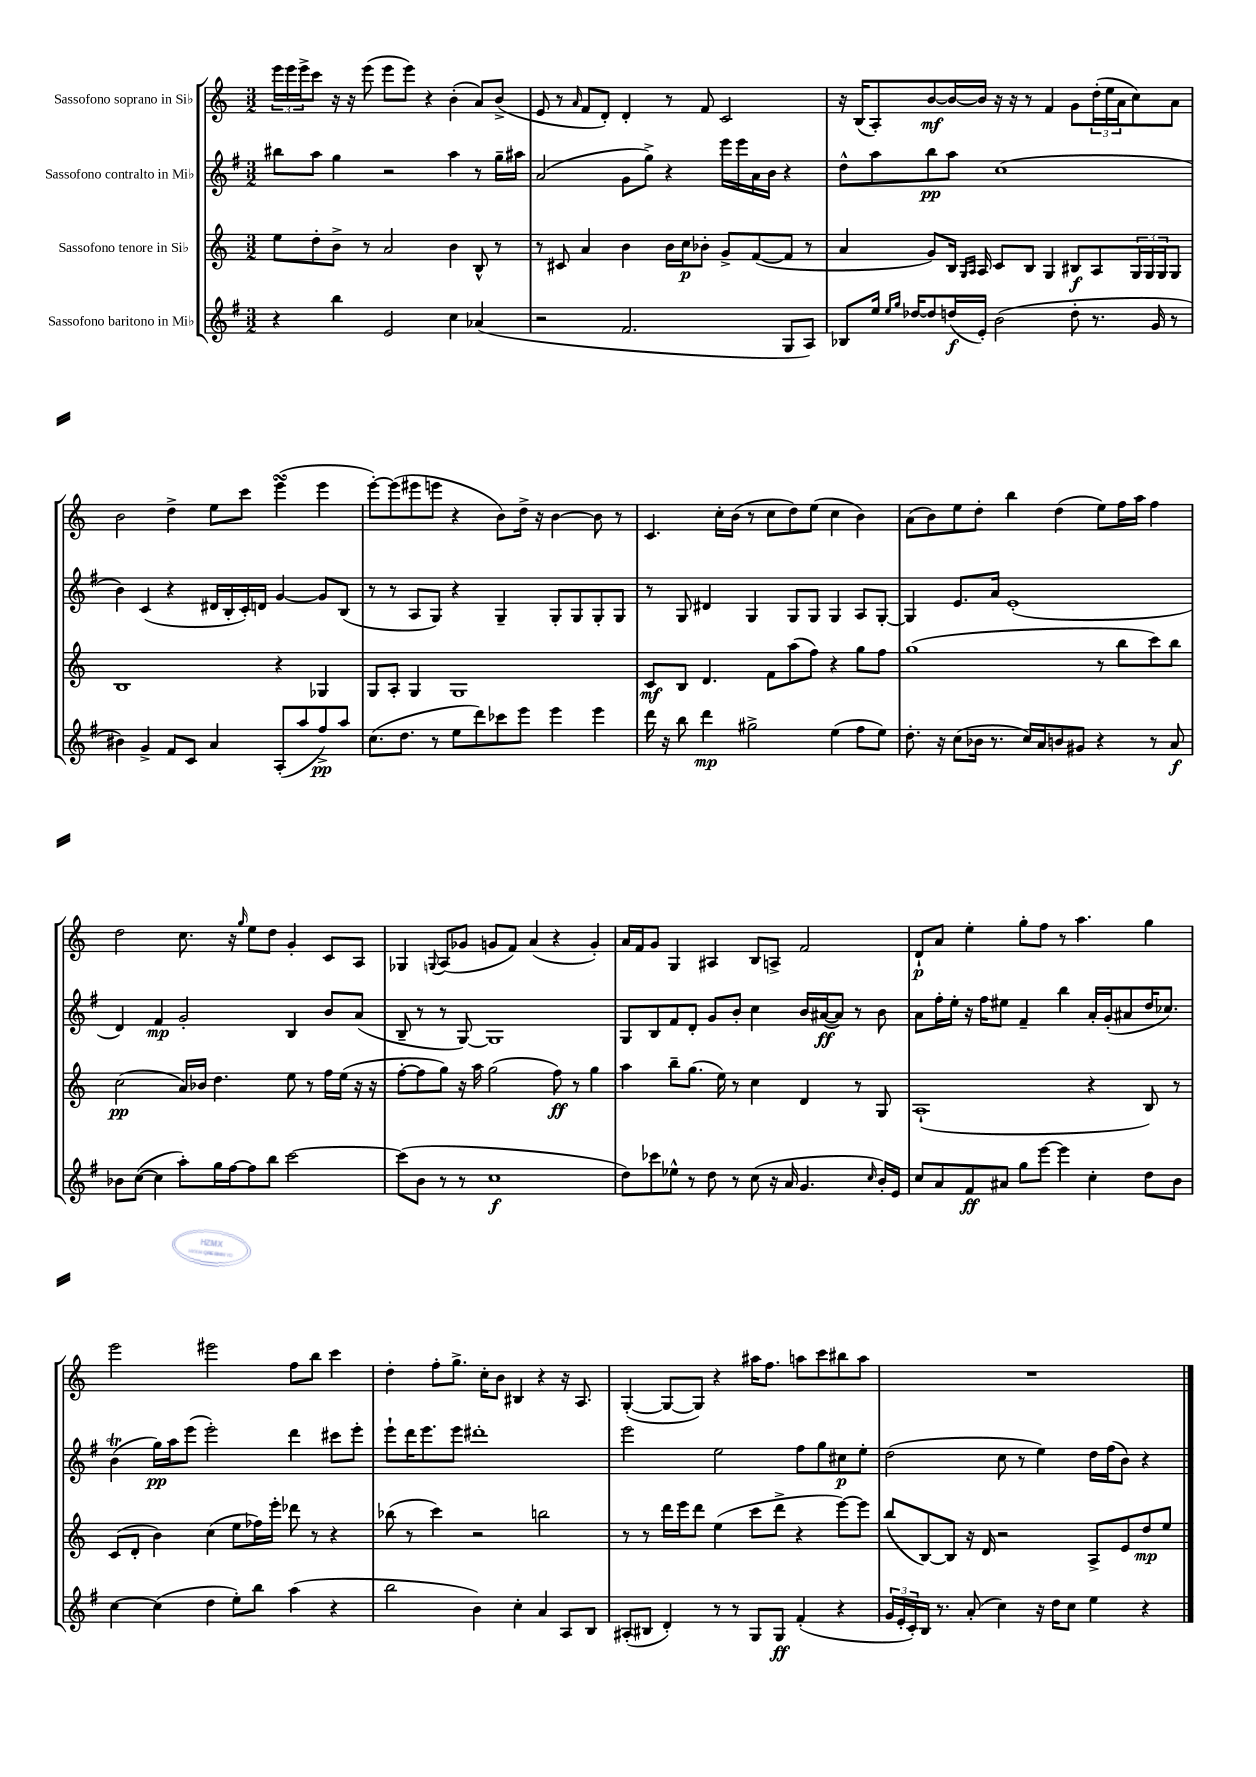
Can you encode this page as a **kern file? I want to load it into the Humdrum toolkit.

**kern	**kern	**kern	**kern
*staff4	*staff3	*staff2	*staff1
*clefG2	*clefG2	*clefG2	*clefG2
*k[f#]	*k[]	*k[f#]	*k[]
*M3/2	*M3/2	*M3/2	*M3/2
4r	8ee	8bb#	24eee
.	.	.	24eee
.	.	.	24eee^
.	8dd'	8aa	8ccc
4bb	8b^	4gg	16r
.	.	.	16r
.	8r	.	(8eee
2e	2a	2r	8eee
.	.	.	8eee)
.	.	.	4r
4cc	4b	4aa	(4b'
(4a-	8B^^	8r	8a)
.	8r	16gg~	(8b^
.	.	16aa#	.
=	=	=	=
2r	8r	(2a	8e
.	8c#	.	8r
.	.	.	16qqa
.	4a	.	8f
.	.	.	8d')
2.f#	4b	8g	4d'
.	.	8gg^)	.
.	16b	4r	8r
.	16cc	.	.
.	8b-'	.	8f
.	8g^	16eee	2c
.	.	16eee	.
.	([8f	16a	.
.	.	16b	.
8G	8f]	4r	.
8A)	8r	.	.
=	=	=	=
8B-	4a	8dd^^	16r
.	.	.	(16B
16ee	.	8aa	8A')
16qqee	.	.	.
16qqgg	.	.	.
[16dd-	.	.	.
8dd-]	8g)	8bb	[8b
(16dd	16B	8aa	16b_
.	16qqG	.	.
.	16qqA	.	.
16e')	16A	.	16b]
(2b	8c	(1cc	16r
.	.	.	16r
.	8B	.	8r
.	4G	.	4f
8dd'	8B#	.	8g
8.r	8A	.	(24dd'
.	.	.	24ee
.	.	.	24a
.	24G	.	8cc)
.	24G	.	.
16g	.	.	.
.	24G	.	.
8r	8G	.	8a
=	=	=	=
4b#)	1B	4b)	2b
4g^	.	(4c	.
8f#	.	4r	4dd^
8c	.	.	.
4a	.	16d#	8ee
.	.	16B'	.
.	.	16c')	8ccc
.	.	16d	.
(8A'	4r	[4g	(4eee
8aa	.	.	.
8ff#^)	4G-	8g]	4eee
8aa	.	(8B	.
=	=	=	=
(8.cc	8G	8r	[8eee')
.	8A'	8r	(8eee]
8.dd	.	.	.
.	4G	8A	8eee#
8r	.	8G)	8eee
8ee	1G	4r	4r
8ddd)	.	.	.
8ccc-	.	4G~	8b)
8eee	.	.	16dd^
.	.	.	16r
4eee	.	8G'	[4b
.	.	8G	.
4eee	.	8G'	8b]
.	.	8G	8r
=	=	=	=
16ddd	8c	8r	4.c
16r	.	.	.
8bb	8B	8G	.
4ddd	4.d	4d#	.
.	.	.	16cc'
.	.	.	(16b
2gg#^	.	4G	8r
.	8f	.	8cc
.	(8aa	8G	8dd)
.	8ff)	8G	(8ee
(4ee	4r	4G	4cc
8ff#	8gg	8A	4b)
8ee)	8ff	[8G'	.
=	=	=	=
8.dd'	(1gg	4G]	(8a
.	.	.	8b)
16r	.	.	.
(8cc	.	8.e	8ee
16b-	.	.	8dd'
8.r	.	16a	.
.	.	(1e'	4bb
16cc)	.	.	.
16a	.	.	.
8b	.	.	(4dd
8g#	.	.	.
4r	8r	.	8ee)
.	8bb	.	16ff
.	.	.	16aa
8r	8ccc)	.	4ff
8a	8bb	.	.
=	=	=	=
8b-	(2cc	4d)	2dd
([8cc	.	.	.
4cc]	.	4f#	.
8aa')	16a)	2g'	8.cc
.	16b-	.	.
16gg	4.dd	.	.
[16ff#	.	.	16r
.	.	.	16qqgg
8ff#]	.	.	8ee
8bb	.	.	8dd
[2ccc	8ee	4B	4g'
.	8r	.	.
.	16ff	8b	8c
.	(16ee	.	.
.	16r	(8a	8A
.	16r	.	.
=	=	=	=
(8ccc]	[8ff'	8B~	4G-
8b	8ff]	8r	.
.	.	.	8qqG
8r	8gg)	8r	(8A
8r	16r	[8G)	8g-
.	16aa	.	.
1cc	(2gg	1G]	8g
.	.	.	8f)
.	.	.	(4a
.	8ff)	.	4r
.	8r	.	.
.	4gg	.	4g')
=	=	=	=
8dd)	4aa	8G	16a
.	.	.	16f
8ccc-	.	8B	8g
8ee-^^	8bb~	8f#	4G
8r	(8.gg	8d'	.
8dd	.	8g	4A#
.	16ee)	.	.
8r	8r	8b'	.
(8cc	4cc	4cc	8B
16r	.	.	8A^
16a	.	.	.
4.g	4d	16b	2f
.	.	([16a#	.
.	.	8a#])	.
.	8r	8r	.
16qqcc	.	.	.
16b')	8G	8b	.
16e	.	.	.
=	=	=	=
8cc	(1A`	8a	8d`
8a	.	16ff#'	8a
.	.	16ee'	.
8f#	.	16r	4ee'
.	.	16ff#	.
8a#	.	8ee#	.
8gg	.	4f#~	8gg'
[8eee	.	.	8ff
4eee]	.	4bb	8r
.	.	.	4.aa
4cc'	4r	16a'	.
.	.	(16g'	.
.	.	8a#	.
8dd	8B)	16dd	4gg
.	.	8.cc-)	.
8b	8r	.	.
=	=	=	=
[4cc	(8c	(4b	2eee
.	8d'	.	.
(4cc]	4b)	16gg)	.
.	.	16aa	.
.	.	(8eee	.
4dd	(4cc	2eee')	2eee#
8ee')	8ee	.	.
8bb	16ff-)	.	.
.	16eee'	.	.
(4aa	8ddd-	4ddd	8ff
.	8r	.	8bb
4r	4r	8ccc#	4ccc
.	.	8eee'	.
=	=	=	=
2bb	(8bb-	8eee`	4dd'
.	8r	16ddd	.
.	.	8.eee	.
.	4ccc)	.	8ff'
.	.	8eee	8.gg^
4b)	2r	1ddd#'	.
.	.	.	16cc'
.	.	.	8b
4cc'	.	.	4B#
4a	2bb	.	4r
8A	.	.	16r
.	.	.	8.A
8B	.	.	.
=	=	=	=
(8A#'	8r	2eee	([4G'
8B#	8r	.	.
4d')	16ddd	.	8G_
.	16eee	.	.
.	8ddd	.	8G])
8r	(4ee	2ee	4r
8r	.	.	.
8G	8ccc	.	16aa#
.	.	.	8.ff
8G	8ddd^	.	.
(4f#'	4r	8ff#	8aa
.	.	8gg	8ccc
4r	[8eee)	8cc#	8bb#
.	8eee]	8ee'	8aa
=	=	=	=
24g	(8bb	(2dd	1.r
24e'	.	.	.
24c')	.	.	.
16B	[8B)	.	.
8.r	.	.	.
.	8B]	.	.
(8a'	16r	.	.
.	16d	.	.
4cc)	2r	8cc	.
.	.	8r	.
16r	.	4ee)	.
16dd	.	.	.
8cc	.	.	.
4ee	8A^	16dd	.
.	.	(16ff#	.
.	8e	8b)	.
4r	8dd	4r	.
.	8ee	.	.
==	==	==	==
*-	*-	*-	*-
